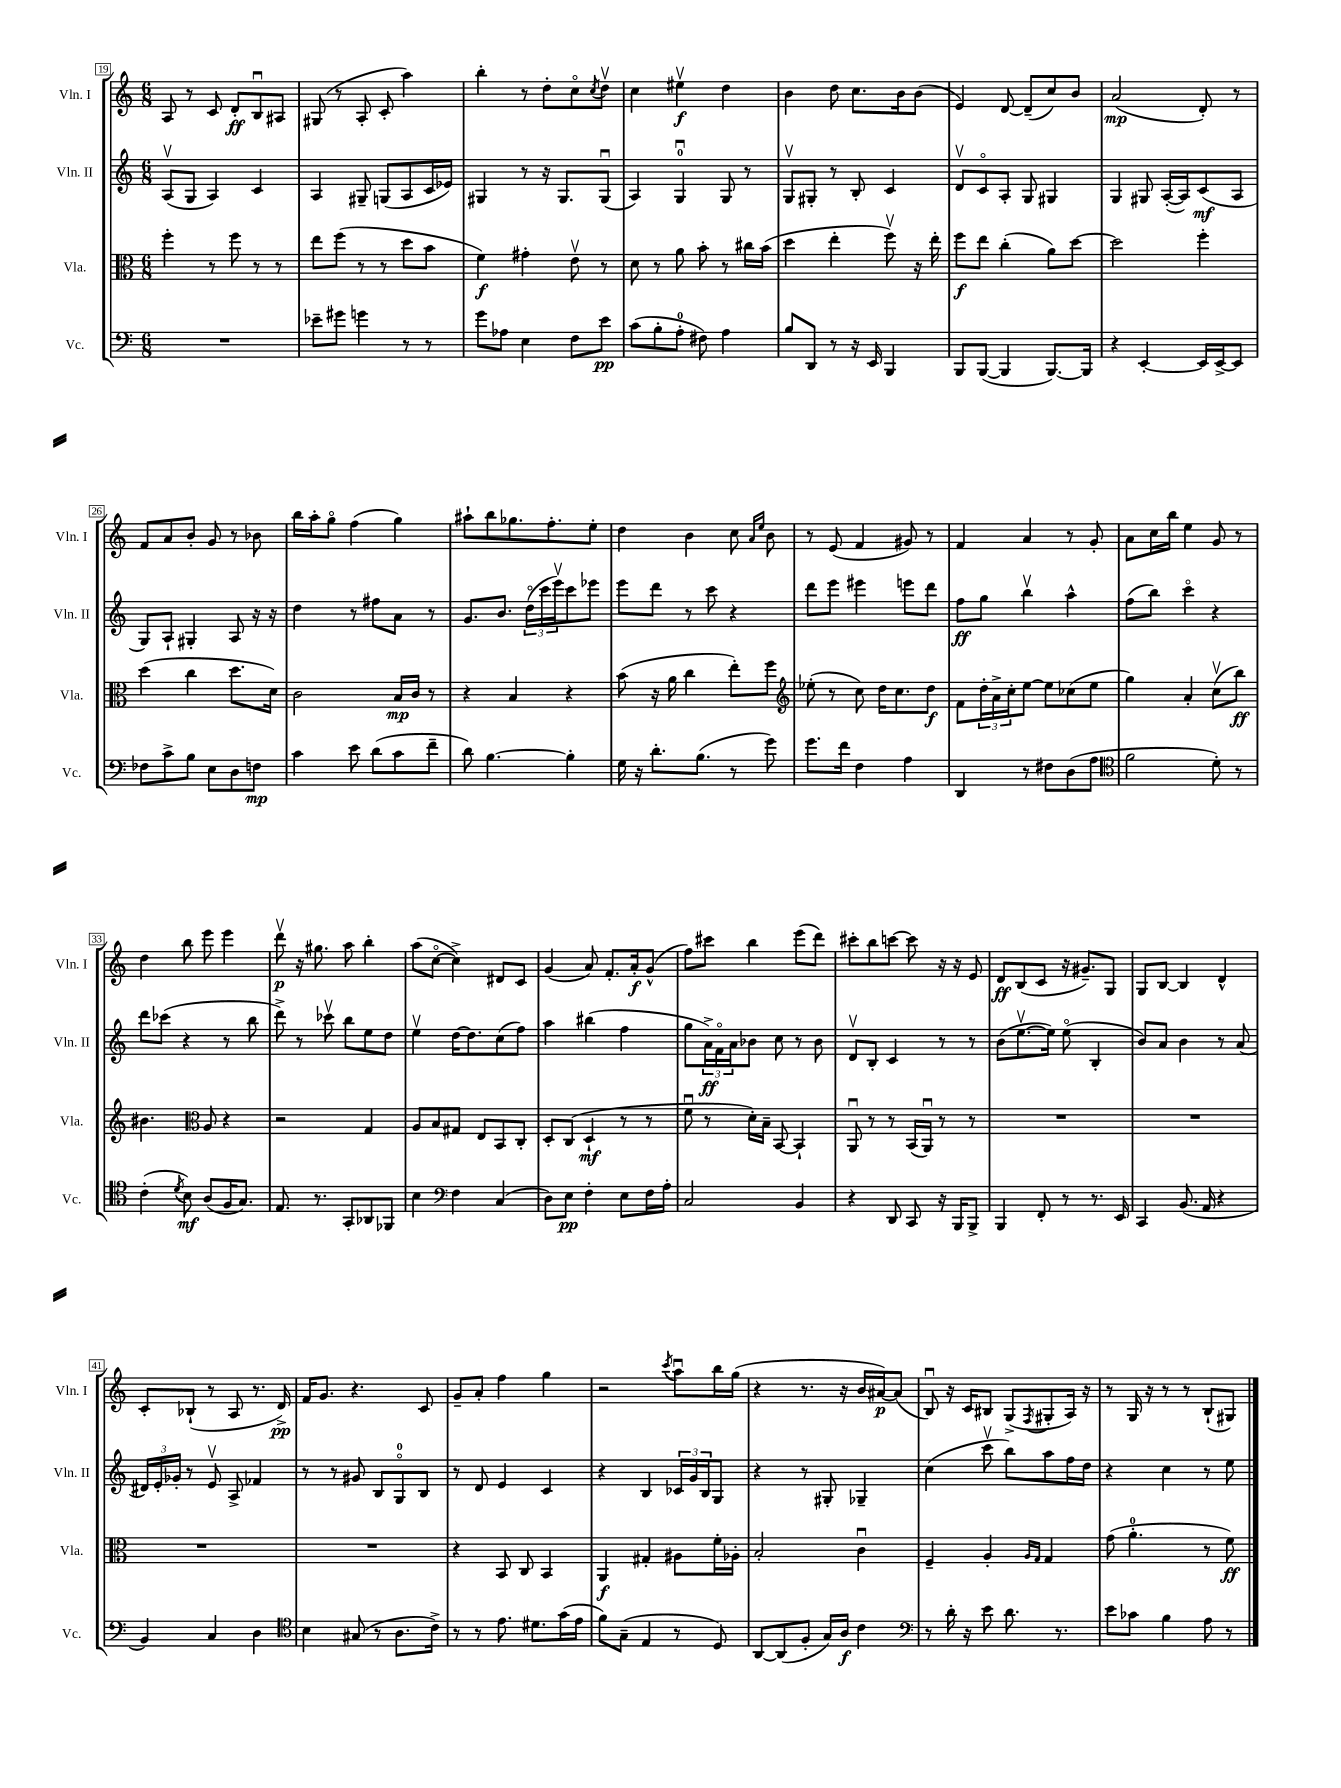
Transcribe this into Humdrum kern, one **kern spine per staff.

**kern	**dynam	**kern	**dynam	**kern	**dynam	**kern	**dynam
*part4	*part4	*part3	*part3	*part2	*part2	*part1	*part1
*staff4	*staff4	*staff3	*staff3	*staff2	*staff2	*staff1	*staff1
*I"Vc.	*	*I"Vla.	*	*I"Vln. II	*	*I"Vln. I	*
*I'Vc.	*	*I'Vla.	*	*I'Vln. II	*	*I'Vln. I	*
*clefF4	*	*clefC3	*	*clefG2	*	*clefG2	*
*k[]	*	*k[]	*	*k[]	*	*k[]	*
*M6/8	*	*M6/8	*	*M6/8	*	*M6/8	*
=19	=19	=19	=19	=19	=19	=19	=19
2.r	.	4ff'\	.	(8Av/L	.	8A/	.
.	.	.	.	8G/J	.	8r	.
.	.	8r	.	4A/)	.	8c/	.
.	.	8ff\	.	.	.	8d'/L	ff
.	.	8r	.	4c/	.	8Bu/	.
.	.	8r	.	.	.	8A#X/J	.
=20	=20	=20	=20	=20	=20	=20	=20
8e-X~\L	.	8ee\L	.	4A/	.	(8G#X/	.
8g#X\J	.	(8ff\J	.	.	.	8r	.
4gn\	.	8r	.	8G#X~/	.	8A'/	.
.	.	8r	.	(8Gn/L	.	8c'/	.
8r	.	8dd\L	.	8A/	.	4aa\)	.
8r	.	8b\J	.	16c/L	.	.	.
.	.	.	.	16e-X/JJ)	.	.	.
=21	=21	=21	=21	=21	=21	=21	=21
8g\L	.	4f\)	f	4G#X/	.	4bb'\	.
8A-X\J	.	.	.	.	.	.	.
4E\	.	4g#X'\	.	8r	.	8r	.
.	.	.	.	16r	.	8dd'\L	.
.	.	.	.	8.G#/L	.	.	.
8F\L	.	8ev\	.	.	.	8cc\	.
.	.	.	.	.	.	8qcc/	.
8e\J	pp	8r	.	(8G#u/J	.	8ddv\J	.
=22	=22	=22	=22	=22	=22	=22	=22
(8c\L	.	8d\	.	4A/)	.	4cc\	.
8B'\	.	8r	.	.	.	.	.
8A'\J	.	8a\	.	4Gu/	.	4ee#Xv\	f
8F#X\)	.	8b'\	.	.	.	.	.
4A\	.	8r	.	8G/	.	4dd\	.
.	.	16cc#X\LL	.	8r	.	.	.
.	.	(16b\JJ	.	.	.	.	.
=23	=23	=23	=23	=23	=23	=23	=23
8B/L	.	4dd\	.	8Gv/L	.	4b\	.
8DD/J	.	.	.	8G#X'/J	.	.	.
8r	.	4ee'\	.	8r	.	8dd\	.
16r	.	.	.	8B'/	.	8.cc\L	.
16EE/	.	.	.	.	.	.	.
4BBB/	.	8ffv\)	.	4c/	.	.	.
.	.	.	.	.	.	16b\k	.
.	.	16r	.	.	.	(8b\J	.
.	.	16ee'\	.	.	.	.	.
=24	=24	=24	=24	=24	=24	=24	=24
8BBB/L	.	8ff\L	f	8dv/L	.	4e/)	.
([8BBB/J	.	8ee\J	.	8c/	.	.	.
4BBB/]	.	(4cc'\	.	8A'/J	.	[8d/	.
.	.	.	.	8G/	.	(8d~/L]	.
[8.BBB/L)	.	8a\L)	.	4G#X/	.	8cc/)	.
.	.	[8dd\J	.	.	.	8b/J	.
16BBB/Jk]	.	.	.	.	.	.	.
=25	=25	=25	=25	=25	=25	=25	=25
4r	.	2dd\]	.	4G/	.	(2a/	mp
[4EE'/	.	.	.	8G#X/	.	.	.
.	.	.	.	([16A'/LL	.	.	.
.	.	.	.	16A/J])	.	.	.
16EE/LL]	.	4ff'\	.	(8c/	mf	8d'/)	.
[16EE^/J	.	.	.	.	.	.	.
8EE/J]	.	.	.	8A/J	.	8r	.
!!LO:LB:g=z
=26	=26	=26	=26	=26	=26	=26	=26
8F-X\L	.	(4dd\	.	8G/L)	.	8f/L	.
8c^\	.	.	.	8A`/J	.	8a/	.
8B\J	.	4cc\	.	4G#X'/	.	8b'/J	.
8E\L	.	.	.	.	.	8g/	.
8D\	.	8.dd\L	.	8A/	.	8r	.
8Fn\J	mp	.	.	16r	.	8b-X\	.
.	.	16d\Jk)	.	16r	.	.	.
=27	=27	=27	=27	=27	=27	=27	=27
4c\	.	2c\	.	4dd\	.	16bb\LL	.
.	.	.	.	.	.	16aa'\J	.
.	.	.	.	.	.	8gg\J	.
8e\	.	.	.	8r	.	(4ff\	.
(8d\L	.	.	.	8ff#X\L	.	.	.
8c\	.	16B/LL	mp	8a\J	.	4gg\)	.
.	.	16c/JJ	.	.	.	.	.
8f~\J	.	8r	.	8r	.	.	.
=28	=28	=28	=28	=28	=28	=28	=28
8d\)	.	4r	.	8.g/L	.	8aa#X`\L	.
[4.B\	.	.	.	.	.	8bb\	.
.	.	.	.	8.b/J	.	.	.
.	.	4B/	.	.	.	8.gg-X\	.
.	.	.	.	(24dd\LL	.	.	.
.	.	.	.	24ccc\	.	.	.
.	.	.	.	.	.	8.ff'\	.
.	.	.	.	24eeev\J)	.	.	.
4B'\]	.	4r	.	8ccc\	.	.	.
.	.	.	.	8eee-X\J	.	8ee'\J	.
=29	=29	=29	=29	=29	=29	=29	=29
16G\	.	(8b\	.	8eee\L	.	4dd\	.
16r	.	.	.	.	.	.	.
8.d'\L	.	16r	.	8ddd\J	.	.	.
.	.	16a\	.	.	.	.	.
.	.	4cc\	.	8r	.	4b\	.
(8.B\J	.	.	.	.	.	.	.
.	.	.	.	8ccc\	.	.	.
8r	.	8ee'\L)	.	4r	.	8cc\	.
.	.	.	.	.	.	16qqa/LL	.
.	.	.	.	.	.	16qqee/JJ	.
8g\)	.	8ff\J	.	.	.	8b\	.
=30	=30	=30	=30	=30	=30	=30	=30
*	*	*clefG2	*	*	*	*	*
8.g\L	.	(8ee-X'\	.	8ddd\L	.	8r	.
.	.	8r	.	8eee\J	.	(8e/	.
16f\Jk	.	.	.	.	.	.	.
4F\	.	8cc\)	.	4eee#X\	.	4f/	.
.	.	16dd\KL	.	.	.	.	.
.	.	8.cc\	.	.	.	.	.
4A\	.	.	.	8eeen\L	.	8g#X/)	.
.	.	8dd\J	f	8ddd\J	.	8r	.
=31	=31	=31	=31	=31	=31	=31	=31
4DD/	.	8f\L	.	8ff\L	ff	4f/	.
.	.	24dd'\L	.	8gg\J	.	.	.
.	.	24a^\	.	.	.	.	.
.	.	24cc'\J	.	.	.	.	.
8r	.	[8ee\J	.	4bbv\	.	4a/	.
8F#X\L	.	8ee\L]	.	.	.	.	.
(8D\	.	(8cc-X\	.	4aa^^\	.	8r	.
8A\J	.	8ee\J	.	.	.	8g'/	.
=32	=32	=32	=32	=32	=32	=32	=32
*clefC4	*	*	*	*	*	*	*
2f\	.	4gg\)	.	(8ff\L	.	8a\L	.
.	.	.	.	8bb\J)	.	16cc\L	.
.	.	.	.	.	.	16bb\JJ	.
.	.	4a'/	.	4ccc\	.	4ee\	.
8d'\)	.	(8ccv\L	.	4r	.	8g/	.
8r	.	8bb\J)	ff	.	.	8r	.
!!LO:LB:g=z
=33	=33	=33	=33	=33	=33	=33	=33
(4c'\	.	4.b#X\	.	8ddd\L	.	4dd\	.
.	.	.	.	(8ccc-X\J	.	.	.
8qd/	.	.	.	.	.	.	.
8B\)	mf	.	.	4r	.	8bb\	.
*	*	*clefC3	*	*	*	*	*
(8A/L	.	8A/	.	.	.	8eee\	.
16F/K	.	4r	.	8r	.	4eee\	.
8.G/J)	.	.	.	.	.	.	.
.	.	.	.	8bb\	.	.	.
=34	=34	=34	=34	=34	=34	=34	=34
8.E/	.	2r	.	8ddd^\)	.	8dddv\	p
.	.	.	.	8r	.	16r	.
8.r	.	.	.	.	.	8.gg#X\	.
.	.	.	.	8ccc-Xv\	.	.	.
8GG'/L	.	.	.	8bb\L	.	8aa\	.
8AA-X/	.	4G/	.	8ee\	.	4bb'\	.
8FF-X/J	.	.	.	8dd\J	.	.	.
=35	=35	=35	=35	=35	=35	=35	=35
4B\	.	8A/L	.	4eev\	.	(8aa\L	.
.	.	8B/	.	.	.	[8cc\J	.
*clefF4	*	*	*	*	*	*	*
4F\	.	8G#X/J	.	[16dd\KL	.	4cc^\])	.
.	.	.	.	8.dd\]	.	.	.
.	.	8E/L	.	.	.	.	.
(4C/	.	8BB/	.	(8cc\	.	8d#X/L	.
.	.	8C'/J	.	8ff\J)	.	8c/J	.
=36	=36	=36	=36	=36	=36	=36	=36
8D\L)	.	8D'/L	.	4aa\	.	(4g/	.
8E\J	pp	(8C/J	.	.	.	.	.
4F'\	.	4D`/	mf	(4bb#X\	.	8a/)	.
.	.	.	.	.	.	8.f'/L	.
8E\L	.	8r	.	4ff\	.	.	.
.	.	.	.	.	.	16a'/k	f
16F\L	.	8r	.	.	.	(8g^^/J	.
16A'\JJ	.	.	.	.	.	.	.
=37	=37	=37	=37	=37	=37	=37	=37
2C/	.	8fu\	.	8gg\L	.	8ff\L)	.
.	.	8r	.	24a^\L)	ff	8ccc#X\J	.
.	.	.	.	24f\	.	.	.
.	.	.	.	24a\J	.	.	.
.	.	16d'\LL)	.	8b-X\J	.	4bb\	.
.	.	16B~\JJ	.	.	.	.	.
.	.	[8BB/	.	8cc\	.	.	.
4BB/	.	4BB`/]	.	8r	.	(8eee\L	.
.	.	.	.	8b-\	.	8ddd\J)	.
=38	=38	=38	=38	=38	=38	=38	=38
4r	.	8AAu/	.	8dv/L	.	8ccc#X'\L	.
.	.	8r	.	8B'/J	.	8bb\	.
8DD/	.	8r	.	4c/	.	[8cccn\J	.
8CC/	.	(16BB/LL	.	.	.	8ccc\]	.
.	.	16AAu/JJ)	.	.	.	.	.
16r	.	8r	.	8r	.	16r	.
16BBB/KL	.	.	.	.	.	16r	.
8BBB^/J	.	8r	.	8r	.	8e/	.
=39	=39	=39	=39	=39	=39	=39	=39
4BBB/	.	2.r	.	(8b\L	.	8d/L	ff
.	.	.	.	[8.eev\	.	(8B/	.
8FF'/	.	.	.	.	.	8c/J	.
.	.	.	.	16ee\Jk])	.	.	.
8r	.	.	.	(8ee\	.	16r	.
.	.	.	.	.	.	8.g#X~/L)	.
8.r	.	.	.	4B'/	.	.	.
.	.	.	.	.	.	8G/J	.
16EE/	.	.	.	.	.	.	.
=40	=40	=40	=40	=40	=40	=40	=40
4CC/	.	2.r	.	8b/L)	.	8G/L	.
.	.	.	.	8a/J	.	[8B/J	.
(8.BB/	.	.	.	4b\	.	4B/]	.
16AA/	.	.	.	.	.	.	.
4r	.	.	.	8r	.	4d^^/	.
.	.	.	.	(8a/	.	.	.
!!LO:LB:g=z
=41	=41	=41	=41	=41	=41	=41	=41
4BB/)	.	2.r	.	24d#X/LL)	.	8c'/L	.
.	.	.	.	24e'/	.	.	.
.	.	.	.	24g-X'/JJ	.	.	.
.	.	.	.	8r	.	(8B-X`/J	.
4C/	.	.	.	8ev/	.	8r	.
.	.	.	.	8A^/	.	8A/	.
4D\	.	.	.	4f-X/	.	8.r	.
.	.	.	.	.	.	16d^/)	pp
=42	=42	=42	=42	=42	=42	=42	=42
*clefC4	*	*	*	*	*	*	*
4B\	.	2.r	.	8r	.	16f/KL	.
.	.	.	.	.	.	8.g/J	.
.	.	.	.	8r	.	.	.
(8G#X/	.	.	.	8g#X/	.	4.r	.
8r	.	.	.	8B/L	.	.	.
8.A\L	.	.	.	8G/	.	.	.
.	.	.	.	8B/J	.	8c/	.
16c^\Jk)	.	.	.	.	.	.	.
=43	=43	=43	=43	=43	=43	=43	=43
8r	.	4r	.	8r	.	8g~/L	.
8r	.	.	.	8d/	.	8a'/J	.
8.e\	.	8BB/	.	4e/	.	4ff\	.
.	.	8C/	.	.	.	.	.
8.d#X\L	.	.	.	.	.	.	.
.	.	4BB/	.	4c/	.	4gg\	.
(16g\L	.	.	.	.	.	.	.
16e\JJ	.	.	.	.	.	.	.
=44	=44	=44	=44	=44	=44	=44	=44
8f\L)	.	4AA/	f	4r	.	2r	.
(8G~\J	.	.	.	.	.	.	.
4E/	.	4G#X'/	.	4B/	.	.	.
.	.	.	.	.	.	8qccc/	.
8r	.	8A#X\L	.	24c-X/LL	.	8aau\L	.
.	.	.	.	24g/	.	.	.
.	.	.	.	24B/J	.	.	.
8D/)	.	16f'\L	.	8G/J	.	16bb\L	.
.	.	16A-X'\JJ	.	.	.	(16gg\JJ	.
=45	=45	=45	=45	=45	=45	=45	=45
[8AA/L	.	2B'/	.	4r	.	4r	.
(8AA/]	.	.	.	.	.	.	.
8F'/J	.	.	.	8r	.	8.r	.
16G/LL)	.	.	.	8G#X'/	.	.	.
16A/JJ	f	.	.	.	.	16r	.
4c\	.	4cu\	.	4G-X~/	.	16b/LL	.
.	.	.	.	.	.	[16a#X/J)	p
.	.	.	.	.	.	(8a#/J]	.
=46	=46	=46	=46	=46	=46	=46	=46
*clefF4	*	*	*	*	*	*	*
8r	.	4F~/	.	(4cc\	.	8Bu/)	.
16d'\	.	.	.	.	.	16r	.
16r	.	.	.	.	.	16c/KL	.
8e\	.	4A'/	.	8cccv\	.	8B#X/J	.
8.d\	.	.	.	8bb\L)	.	(8G^/L	.
.	.	16qqA/LL	.	.	.	.	.
.	.	16qqG/JJ	.	.	.	8qF/	.
.	.	4G/	.	8aa\	.	8G#X'/	.
8.r	.	.	.	.	.	.	.
.	.	.	.	16ff\L	.	16A/Jk)	.
.	.	.	.	16dd\JJ	.	16r	.
=47	=47	=47	=47	=47	=47	=47	=47
8e\L	.	(8g\	.	4r	.	8r	.
8c-X\J	.	4.a'\	.	.	.	16G/	.
.	.	.	.	.	.	16r	.
4B\	.	.	.	4cc\	.	8r	.
.	.	.	.	.	.	8r	.
8A\	.	8r	.	8r	.	(8B`/L	.
8r	.	8f\)	ff	8ee\	.	8G#X/J)	.
==	==	==	==	==	==	==	==
*-	*-	*-	*-	*-	*-	*-	*-
